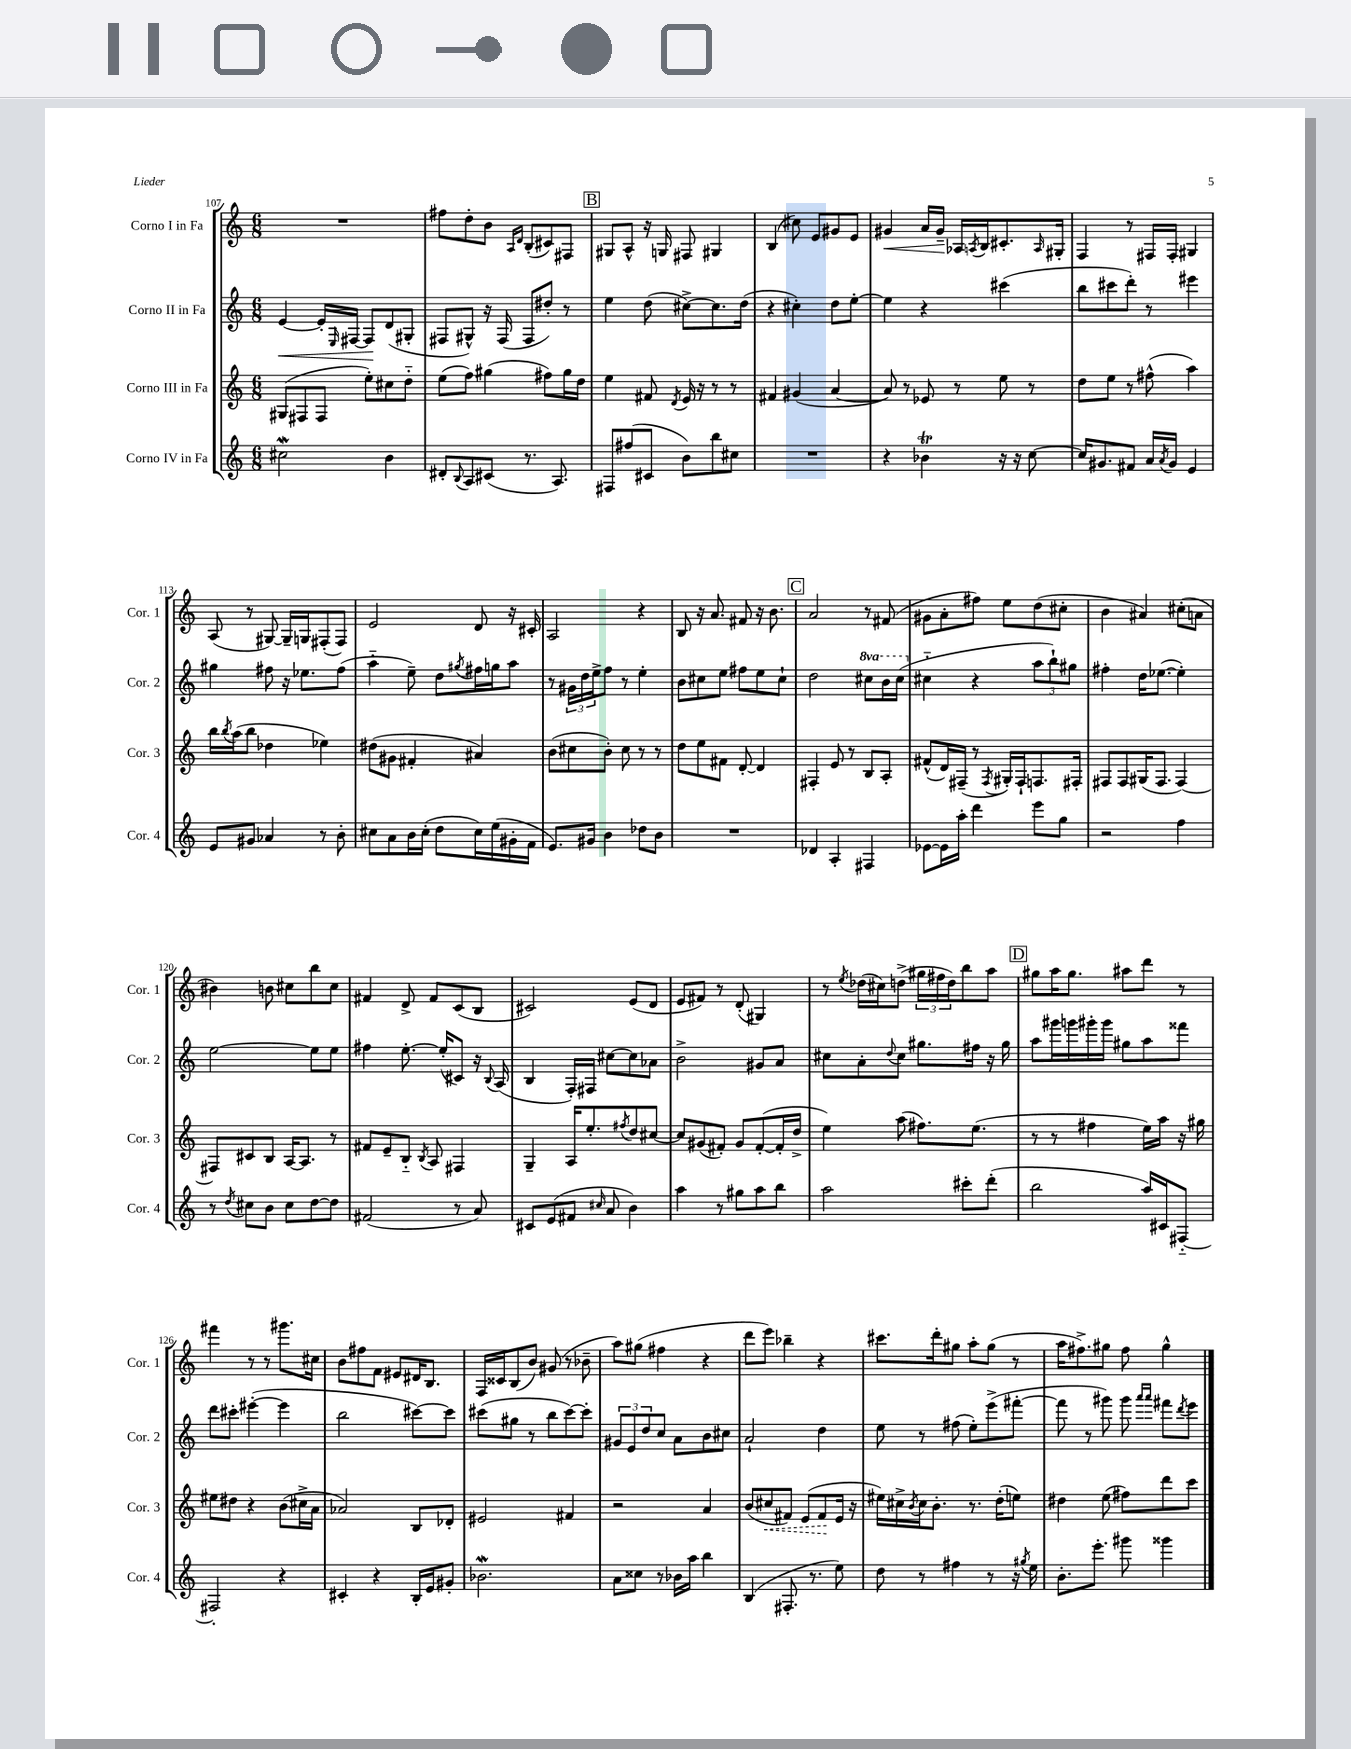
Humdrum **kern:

**kern	**kern	**kern	**kern
*staff4	*staff3	*staff2	*staff1
*clefG2	*clefG2	*clefG2	*clefG2
*k[]	*k[]	*k[]	*k[]
*M6/8	*M6/8	*M6/8	*M6/8
2cc#	(8G#	[4e	2.r
.	8F#	.	.
.	8F#	16e']	.
.	.	16qqE	.
.	.	[16F#	.
.	8ee')	8F#]	.
4b	8cc#	(8d	.
.	8dd'~	8G#'	.
=	=	=	=
8d#'	(8ee	8F#	8ff#
8qqB	.	.	.
8A	8ff)	8G#^^)	8dd'
(8c#	(4gg#	16r	8b
.	.	(16F#	.
.	.	.	16qqA
.	.	.	16qqd
8.r	.	8F#	(8B'
.	8ff#)	8dd#')	8c#)
8.A)	.	.	.
.	16gg#	8r	8F#
.	16dd	.	.
=	=	=	=
8F#	4ee	4ee	8G#
(8ff#	.	.	8A^^
8c#	8f#	(8dd	16r
.	.	.	16G
.	8qd	.	.
8b)	16e	[8cc#^)	8F#
.	16r	.	.
8bb	8r	8.cc#]	4G#
8cc#	8r	.	.
.	.	(16dd	.
=	=	=	=
2.r	4f#	4r	(4B
.	(4g#	4cc#')	8cc#)
.	.	.	8e
.	[4a	8dd	8g#
.	.	[8ee'	8e
=	=	=	=
4r	8a])	4ee]	4g#
.	8r	.	.
4b-	8e-	4r	16a
.	.	.	16g#~
.	8r	.	16A-
.	.	.	8qA
.	.	.	16B
16r	8ee	(4ccc#	8.c#'
16r	.	.	.
[8cc	8r	.	.
.	.	.	16qqA
.	.	.	16G#'
=	=	=	=
16cc]	8dd	8bb	4F
8.g#	.	.	.
.	8ee	8ccc#	.
8f#	8r	8ddd')	8r
16a	(8ff#^^	8r	16F#
8qa	.	.	.
16g#	.	.	16F#'
4e	4aa)	4eee#	4G#
=	=	=	=
8e	16bb	4gg#	(8A
.	8qbb	.	.
.	(16aa	.	.
8g#	8bb	.	8r
4a-	4dd-	8ff#	[8G#)
.	.	16r	16G#~]
.	.	8.ee-	16G
8r	4ee-)	.	(8F#'
8b'	.	(8ff#	8F#)
=	=	=	=
8cc#	(8dd#	4aa'~	2e
8a	8g#	.	.
16b	4f#'	8ee~)	.
(16cc#'	.	.	.
8dd	.	8dd	.
.	.	8qgg#	.
16cc#)	4a#)	16ff#	8d
(16ee	.	16gg	.
16g#'	.	8aa	16r
16f	.	.	16c#'
=	=	=	=
8.e)	(8b	8r	2A
.	8cc#	24g#	.
.	.	24dd	.
16g#	.	.	.
.	.	24ee^	.
4b	8b')	8ff	.
.	8cc#	8r	.
8dd-	8r	4ee'	4r
8b	8r	.	.
=	=	=	=
2.r	8dd	8b	8B
.	8ee	8cc#	16r
.	.	.	8.a
.	8f#	8ee	.
.	[8d'	8ff#	8f#
.	4d]	8ee	16r
.	.	.	8.b
.	.	8cc#`	.
=	=	=	=
4d-	4F#'	2dd	2a
4A'	8e	.	.
.	8r	.	.
4F#	8B	8ccc#	8r
.	8A'	16bb	(8f#
.	.	(16ccc#	.
=	=	=	=
[8e-	(8f#^^	4cc#'~	8g#
16e-]	16d)	.	8a'
16aa'	(16F#~	.	.
4ddd	8r	4r	8ff#)
.	8qF#	.	.
.	16G#')	.	8ee
.	16F#`	.	.
8eee	8.F	12aa	(8dd
.	.	12bb`)	.
8gg	.	.	8cc#'
.	.	12gg#	.
.	16F#'	.	.
=	=	=	=
2r	8F#	4ff#'	4b
.	8F#	.	.
.	(16G#	16dd	4a#)
.	8.F#	([8.ee-	.
4ff	[4F#)	4ee-'])	(8cc#'
.	.	.	8a
=	=	=	=
8r	8F#]	[2ee	4b#)
8qdd	.	.	.
8cc#	8c#	.	.
8b	8B	.	8b
8cc#	[16A	.	8cc#
.	8.A]	.	.
[8dd	.	8ee]	8bb
8dd]	8r	8ee	8cc#
=	=	=	=
(2f#	8f#	4ff#	4f#
.	8e~	.	.
.	8B'~	[8.ee'	8d^
.	8qB	.	.
.	8A	.	8f#
.	.	(16ee']	.
8r	4F#	8c#)	(8c
8a)	.	16r	8B
.	.	8qqB	.
.	.	(16A	.
=	=	=	=
8c#	4G~	4B	2c#)
(8e	.	.	.
8f#	16A	16F')	.
.	8.ee'	16F#	.
16qqcc#	.	.	.
8a	.	[8cc#	.
.	8qff#	.	.
4b)	8dd	8cc#]	(8e
.	[8cc#	8a-	8d
=	=	=	=
4aa	8cc#]	2b^	8e
.	(8g#	.	8f#)
8r	8f#')	.	8r
8gg#	8g#	.	(8d'
8aa	([8f#'	8g#	4G#)
8bb	16f#']	8a	.
.	16dd^	.	.
=	=	=	=
2aa	4ee)	8cc#	8r
.	.	.	8qee
.	.	8a'	(16dd-
.	.	.	16cc#)
.	.	8qqdd	.
.	(8aa	8cc#	(8dd^
.	8.ff#)	8.gg#	24gg#
.	.	.	24ff#
.	.	.	24dd)
8ccc#'	.	.	8bb
.	(8.ee	16ff#	.
(8ddd'	.	16r	8aa
.	.	16gg#	.
=	=	=	=
2bb	8r	8aa	8gg#
.	8r	16ggg#	16aa
.	.	16ggg	8.gg#
.	4ff#	16ggg#'	.
.	.	16ggg#	.
.	.	8gg#	8aa#
16aa)	16ee)	8aa	8ddd
16c#	16aa	.	.
[8F#'~	16r	8fff##	8r
.	16gg#	.	.
=	=	=	=
2F#']	8ee#	8ddd	4fff#
.	8dd#	8ccc#'	.
.	4r	([4eee#'	8r
.	.	.	8r
4r	(8b	4eee#]	8.ggg#
.	16cc#^	.	.
.	16a	.	16cc#
=	=	=	=
4c#'	2a-)	2bb	8b
.	.	.	8ff#
4r	.	.	8f
.	.	.	8e#
16B'	8B	[8ccc#)	16d#
16e	.	.	8.B
8g#'	8d-'	8ccc#]	.
=	=	=	=
2.b-	2e#	(8ccc#	16F
.	.	.	16c##
.	.	8gg#	(8B
.	.	8r	8b)
.	.	8bb	(8g#
.	4f#	[8ccc#)	8r
.	.	8ccc#']	8b-~
=	=	=	=
8a	2r	12g#	8aa)
.	.	12e	.
8cc##	.	.	(8gg#
.	.	12dd	.
8r	.	8cc	4ff#
16b-	.	8a	.
16aa	.	.	.
4bb	4a	8b	4r
.	.	8cc#	.
=	=	=	=
(4B	(8b	2a`	8ddd
.	8cc#	.	8eee)
8.F#'	8f#)	.	4bb-~
.	(8e	.	.
8.r	.	.	.
.	8f#	4dd	4r
8ee)	16e	.	.
.	16r	.	.
=	=	=	=
8dd	16ee#)	8ee	8.ccc#
.	16cc#^	.	.
.	8qb	.	.
8r	16cc#	8r	.
.	8.b'	.	16ddd'
4ff#	.	(8ff#	8gg#
.	8.r	8ee')	8aa'
8r	.	(8eee^	(8gg#
.	(16dd'	.	.
16r	8ee)	[8fff#'	8r
8qgg#	.	.	.
16ee	.	.	.
=	=	=	=
8.b'	4dd#	8fff#]	16aa
.	.	.	8.ff#^)
.	.	8r	.
8.eee'	.	.	.
.	(8ee	8ggg#)	8gg#
8ggg#	8ff#)	8ggg#	8ff#
.	.	16qqaaa	.
.	.	16qqaaa	.
4ggg##	8ddd	8fff#	4gg#^^
.	.	8qddd	.
.	8ccc	8eee	.
==	==	==	==
*-	*-	*-	*-
